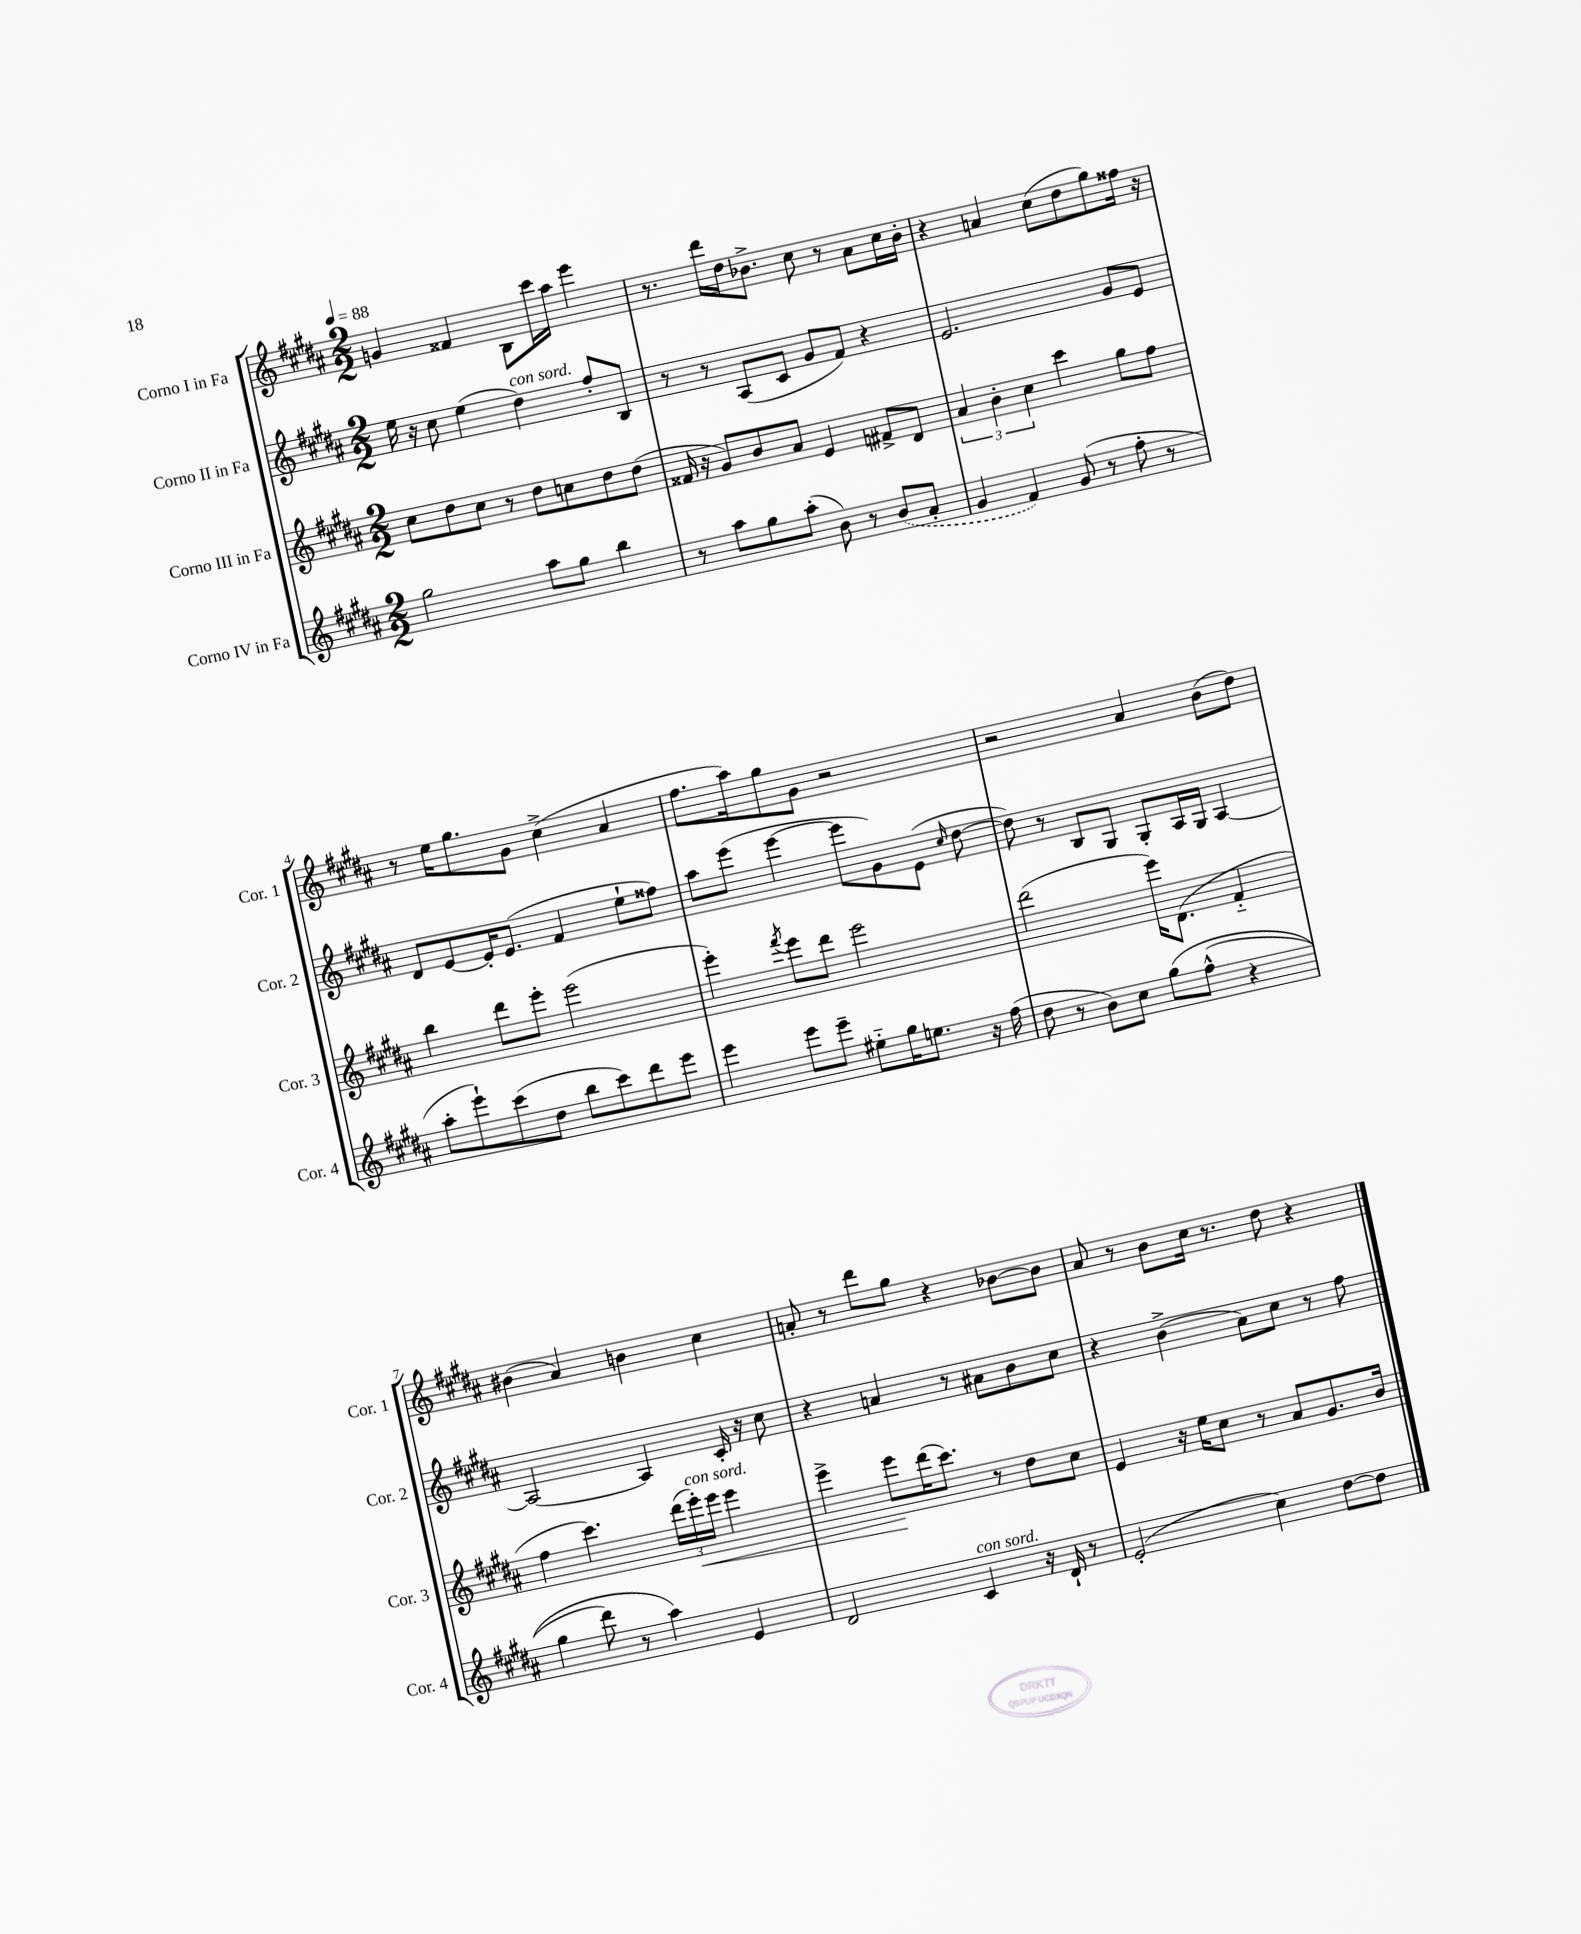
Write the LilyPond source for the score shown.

<<
\new StaffGroup <<
\new Staff = "s0" \with { instrumentName = "Corno I in Fa" shortInstrumentName = "Cor. 1" } {
    \clef treble \key b \major \numericTimeSignature \time 2/2 \tempo 4 = 88
    \autoBeamOff g'4 fisis'4 b8[ cis'''16 ais''16] e'''4 |
    r8. dis'''16[ dis''16 bes'8.]-> cis''8 r8 ais'8[ cis''16 bes'16]-. |
    r4 a'4 cis''8[( dis''8 gis''8) fisis''16] r16 |
    r8 e''16[ gis''8. gis'8] cis''4->( ais'4 |
    fis''8.[ ais''16) gis''8 gis'8] r2 |
    r2 ais'4 b'8[( dis''8]) |
    bis'4( ais'4) b'4 cis''4 |
    a'8-. r8 dis'''8[ gis''8] r4 bes'8[~ bes'8] |
    ais'8 r8 b'8[ cis''16] r8. dis''8 r4 \bar "|." |
}
\new Staff = "s1" \with { instrumentName = "Corno II in Fa" shortInstrumentName = "Cor. 2" } {
    \clef treble \key b \major \numericTimeSignature \time 2/2
    \autoBeamOff e''16 r16 cis''8 e''4( dis''4^\markup { \italic "con sord." }) fis''8[-. b8] |
    r8 r8 ais8[( cis'8] gis'8[ fis'8]) r4 |
    e'2. gis'8[ e'8] |
    dis'8[ e'8~ e'16-. e'8.]( fis'4 e''8[-! fisis''8]) |
    ais''8[ e'''8]( e'''4~ e'''8[ gis'8) e'8]( \grace { cis''16 } dis''8~ |
    dis''8) r8 b8[ gis8] gis8[-. ais16 gis16] ais4~ |
    ais2~ ais4 cis'16-. r16 cis''8 |
    r4 a'4 r8 ais'8[ b'8 cis''8] |
    r4 b'4->( ais'8[) cis''8] r8 fis''8 \bar "|." |
}
\new Staff = "s2" \with { instrumentName = "Corno III in Fa" shortInstrumentName = "Cor. 3" } {
    \clef treble \key b \major \numericTimeSignature \time 2/2
    \autoBeamOff cis''8[ dis''8 cis''8] r8 dis''8[ c''8 dis''8 dis''8]( |
    fisis'16 r16 gis'8[) b'8 ais'8] e'4 fis'8[-> dis'8] |
    \tuplet 3/2 { ais'4 b'4-. cis''4 } cis'''4 gis''8[ fis''8] |
    b''4 dis'''8[ e'''8]-. e'''2( |
    e'''4-.) \acciaccatura { fis'''8 } e'''8[ dis'''8] e'''2 |
    dis'''2( e'''16[) dis'8.]( fis'4-_ |
    fis''4 cis'''4.) \tuplet 3/2 { dis'''16[( e'''16-.\<^\markup { \italic "con sord." }) e'''16] } e'''4 |
    e'''4-> e'''8[\! dis'''16( cis'''8.]) r8 dis''8[ cis''8] |
    e'4 r16 e''16[ cis''8] r8 ais'8[ gis'8. b'16] \bar "|." |
}
\new Staff = "s3" \with { instrumentName = "Corno IV in Fa" shortInstrumentName = "Cor. 4" } {
    \clef treble \key b \major \numericTimeSignature \time 2/2
    \autoBeamOff gis''2 ais''8[ gis''8] b''4 |
    r8 ais''8[ gis''8 ais''8]-.( b'8) r8 \once \slurDashed b'8[( ais'8]-. |
    gis'4 fis'4) gis'8( r8 fis''8-. r8 |
    ais''8[-. e'''8-!) cis'''8( dis''8] b''8[ cis'''8) dis'''8 e'''8] |
    e'''4 e'''8[ e'''8]-- eis''8[-_ gis''16 e''8.] r16 fis''16( |
    dis''8 r8 b'8[) cis''8] gis''8[\( fis''8]-^( r4 |
    gis''4 dis'''8) r8 ais''4\) e'4 |
    dis'2 cis'4^\markup { \italic "con sord." } r16 dis'16-! r8 |
    e'2-.( cis''4) dis''8[~ dis''8] \bar "|." |
}
>>
>>
